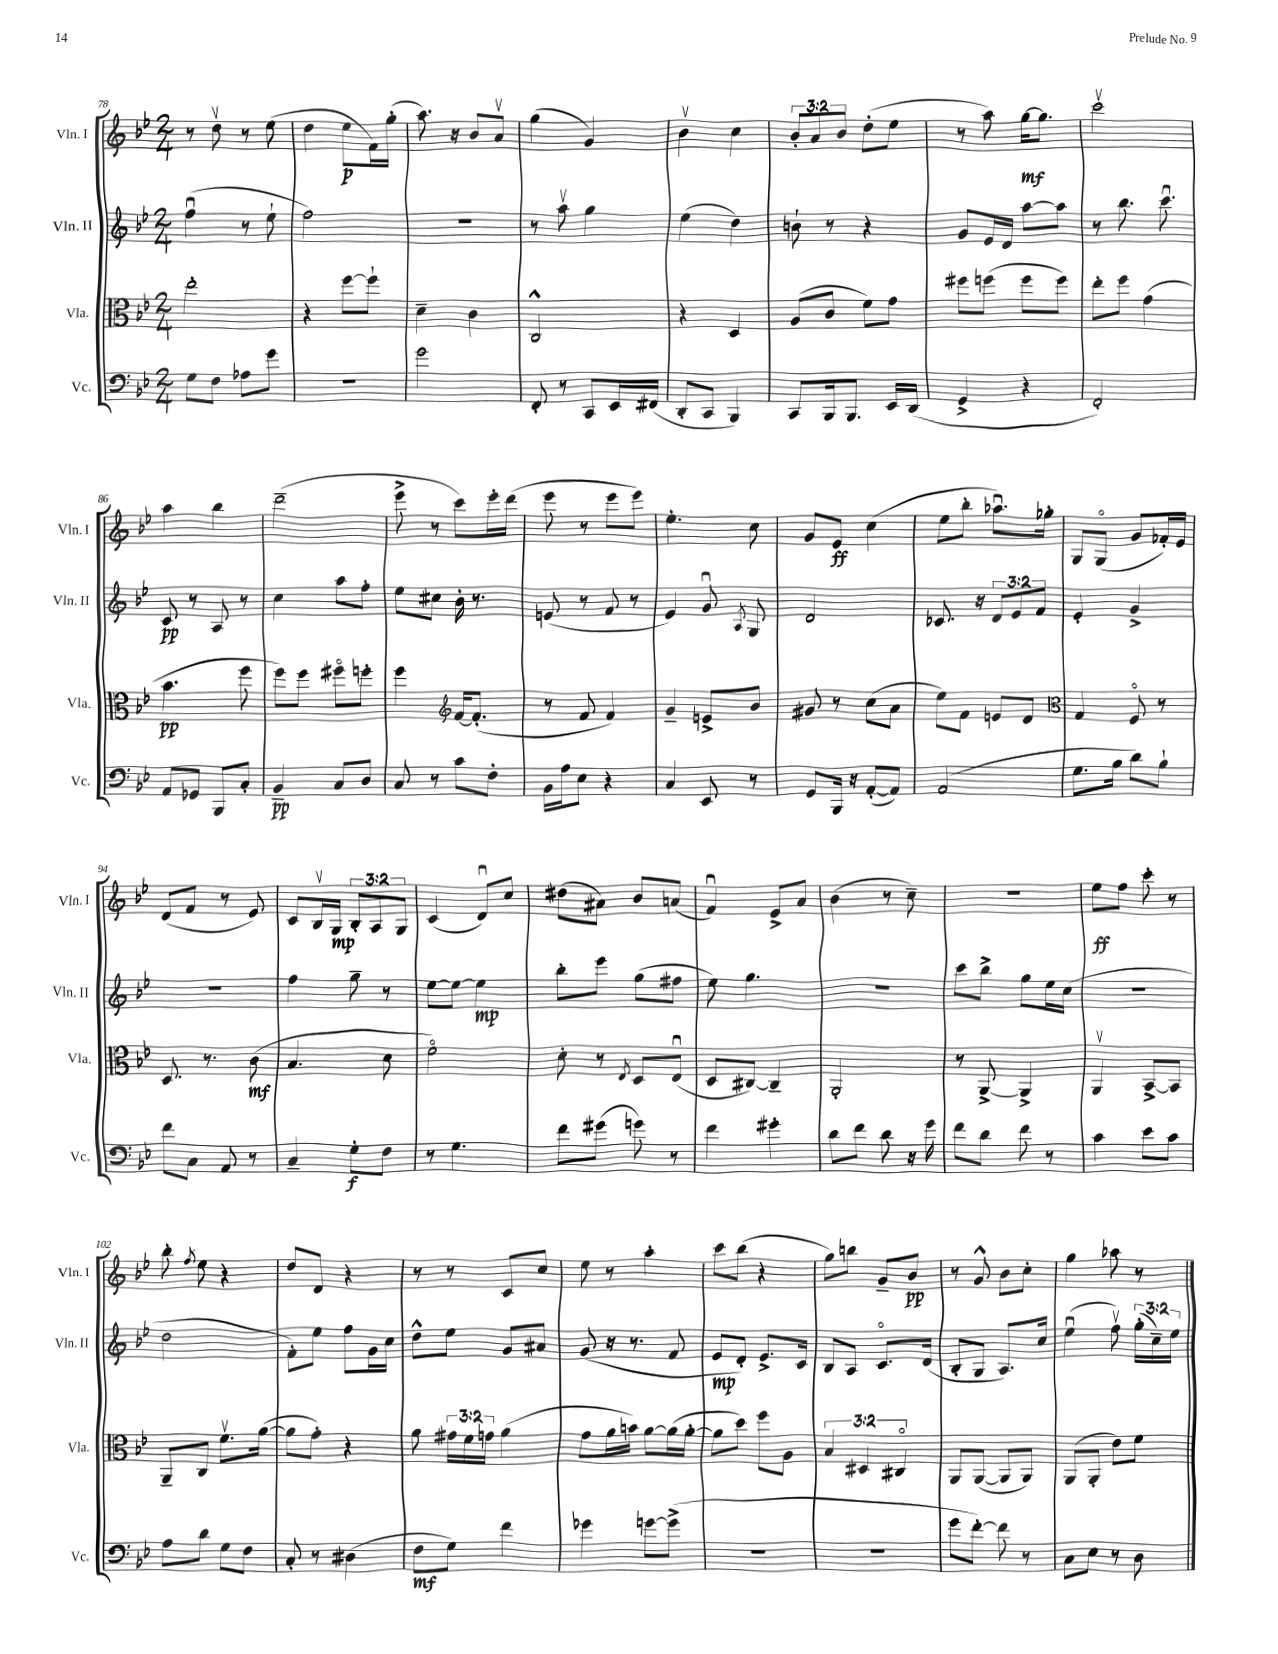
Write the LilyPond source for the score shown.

<<
\new StaffGroup <<
\new Staff = "s0" \with { instrumentName = "Vln. I" shortInstrumentName = "Vln. I" } {
    \clef treble \key bes \major \numericTimeSignature \time 2/4 \override Staff.TupletNumber.text = #tuplet-number::calc-fraction-text
    \autoBeamOff r8 d''8\upbow r8 ees''8( |
    d''4 ees''8[\p f'16) g''16]-.( |
    a''8.) r16 bes'8[ a'8]\upbow |
    g''4( g'4) |
    bes'4\upbow c''4 |
    \tuplet 3/2 { bes'8[-. a'8 bes'8] } d''8[-.( ees''8] |
    r8 a''8) g''16[~\mf g''8.] |
    c'''2\upbow |
    a''4 bes''4 |
    d'''2--( |
    ees'''8-> r8 c'''8[) ees'''16-. d'''16]( |
    ees'''8 r8 ees'''8[ ees'''8]) |
    ees''4.-. c''8 |
    g'8[ ees'8]\ff c''4( |
    ees''8[ bes''8]-. aes''8.[\downbow) ges''16]-. |
    g8[ g8]\flageolet( g'8[ fes'16-.) ees'16] |
    d'8[( f'8] r8 ees'8) |
    c'8[ bes16\upbow g16]\mp \tuplet 3/2 { bes8[-. a8 g8] } |
    c'4( d'8[\downbow) c''8] |
    dis''8[( ais'8]) bes'8[ a'8]( |
    f'4\downbow) ees'8[-> a'8] |
    bes'4( r8 c''8--) |
    R2 |
    ees''8[\ff f''8] c'''8-. r8 |
    bes''8-. \acciaccatura { f''8 } ees''8 r4 |
    d''8[ d'8] r4 |
    r8 r8 c'8[ c''8] |
    ees''8 r8 a''4-. |
    c'''8[ bes''8]( r4 |
    g''8[) b''8] g'8[-- bes'8]\pp |
    r8 g'8-^ bes'8[ c''8]-. |
    g''4 aes''8 r8 \bar "|." |
}
\new Staff = "s1" \with { instrumentName = "Vln. II" shortInstrumentName = "Vln. II" } {
    \clef treble \key bes \major \numericTimeSignature \time 2/4 \override Staff.TupletNumber.text = #tuplet-number::calc-fraction-text
    \autoBeamOff f''4\downbow( r8 ees''8-! |
    f''2) |
    R2 |
    r8 a''8\upbow g''4 |
    ees''4( d''4) |
    b'8-! r8 r4 |
    g'8[ ees'16 d'16] a''8[~ a''8] |
    r8 bes''8. c'''8.\downbow |
    c'8\pp r8 a8 r8 |
    c''4 a''8[ f''8]-. |
    ees''8[ cis''8] bes'16-. r8. |
    e'8( r8 f'8 r8 |
    ees'4) g'8\downbow \acciaccatura { a8 } g8 |
    d'2 |
    ces'8. r16 \tuplet 3/2 { d'8[ ees'8 f'8] } |
    ees'4-. g'4-> |
    R2 |
    f''4 g''8-- r8 |
    ees''8[~ ees''8]~ ees''4\mp |
    bes''8[-. ees'''8] g''8[( fis''8] |
    ees''8) g''4. |
    R2 |
    c'''8[ bes''8]-> g''8[ ees''16 c''16]( |
    R2 |
    d''2 |
    f'8[-.) ees''8] f''8[ g'16 c''16] |
    d''8[-^ ees''8] g'8[ ais'8] |
    g'8( r16 r8. f'8 |
    ees'8[\mp d'8]-.) ees'8.[-> c'16] |
    bes8[ a8] c'8.[\flageolet d'16]( |
    bes8[-. g8] a8.[) c''16] |
    ees''4\downbow( f''8\upbow) \tuplet 3/2 { g''16[-.( c''16--) ees''16] } \bar "|." |
}
\new Staff = "s2" \with { instrumentName = "Vla." shortInstrumentName = "Vla." } {
    \clef alto \key bes \major \numericTimeSignature \time 2/4 \override Staff.TupletNumber.text = #tuplet-number::calc-fraction-text
    \autoBeamOff ees''2-. |
    r4 f''8[~ f''8]-! |
    d'4-- c'4 |
    c2-^ |
    r4 d4 |
    a8[( c'8] f'8[) g'8] |
    fis''8[ f''8]( f''8[ f''8]) |
    ees''8[-. f''8] g'4( |
    bes'4.\pp f''8 |
    f''8[) f''8] fis''8[\flageolet f''8]-. |
    f''4 \clef treble f'16[~ f'8.]-.( |
    r8 f'8 f'4) |
    g'4-- e'8[-> bes'8] |
    gis'8 r8 c''8[( a'8] |
    ees''8[) f'8] e'8[ d'8] |
    \clef alto g4 f8\flageolet r8 |
    d8. r8. c'8\mf( |
    bes4. d'8 |
    f'2\flageolet) |
    d'8-. r8 \acciaccatura { ees8 } d8[ ees8]\downbow( |
    d8[ cis8]~) cis4-- |
    a,2-. |
    r8 a,8~-> a,4-> |
    a,4\upbow bes,8[~-> bes,8] |
    a,8[-- c8] f'8.[\upbow a'16]~( |
    a'8[ g'8]-.) r4 |
    a'8 \tuplet 3/2 { gis'16[ f'16 g'16] } a'4( |
    g'8[ a'16 b'16]) a'8[~ a'16( a'16]~-. |
    a'8[ d''8]) f''8[ a8] |
    \tuplet 3/2 { bes4 dis4 cis4\flageolet } |
    a,8[ a,8]~( a,8[ a,8]) |
    a,8[( a,8]-. ees'8[) f'8] \bar "|." |
}
\new Staff = "s3" \with { instrumentName = "Vc." shortInstrumentName = "Vc." } {
    \clef bass \key bes \major \numericTimeSignature \time 2/4
    \autoBeamOff g8[ f8] aes8[ g'8] |
    r2 |
    g'2 |
    f,8-. r8 c,8[ ees,16 fis,16]( |
    d,8[-. c,8] bes,,4) |
    c,8[ bes,,16 bes,,8.] ees,16[ d,16]( |
    g,4-> r4 |
    f,2-.) |
    a,8[ ges,8] bes,,8[ c8]-. |
    bes,4--\pp c8[ d8] |
    c8 r8 c'8[ f8]-. |
    bes,16[ a16 ees8] r4 |
    c4 ees,8 r8 |
    g,8[ bes,,16] r16 a,8[~-.( a,8]) |
    a,2( |
    g8.[ bes16] d'8[) bes8]-! |
    f'8[ c8] a,8 r8 |
    c4-- g8[-.\f f8] |
    r8 g4. |
    f'8[ gis'8]( g'8) r8 |
    f'4 gis'4-. |
    d'8[ f'8] d'8 r16 g'16 |
    f'8[ d'8] f'8 r8 |
    c'4 ees'8[ c'8] |
    a8[ d'8] g8[ f8] |
    c8-. r8 dis4( |
    f8[\mf g8]) f'4 |
    ges'4 g'8[~ g'8]->( |
    R2 |
    r2 |
    g'8[ f'8]~-.) f'8 r8 |
    c8[ ees8] r8 d8 \bar "|." |
}
>>
>>
\layout { \context { \Score currentBarNumber = #78 } }
